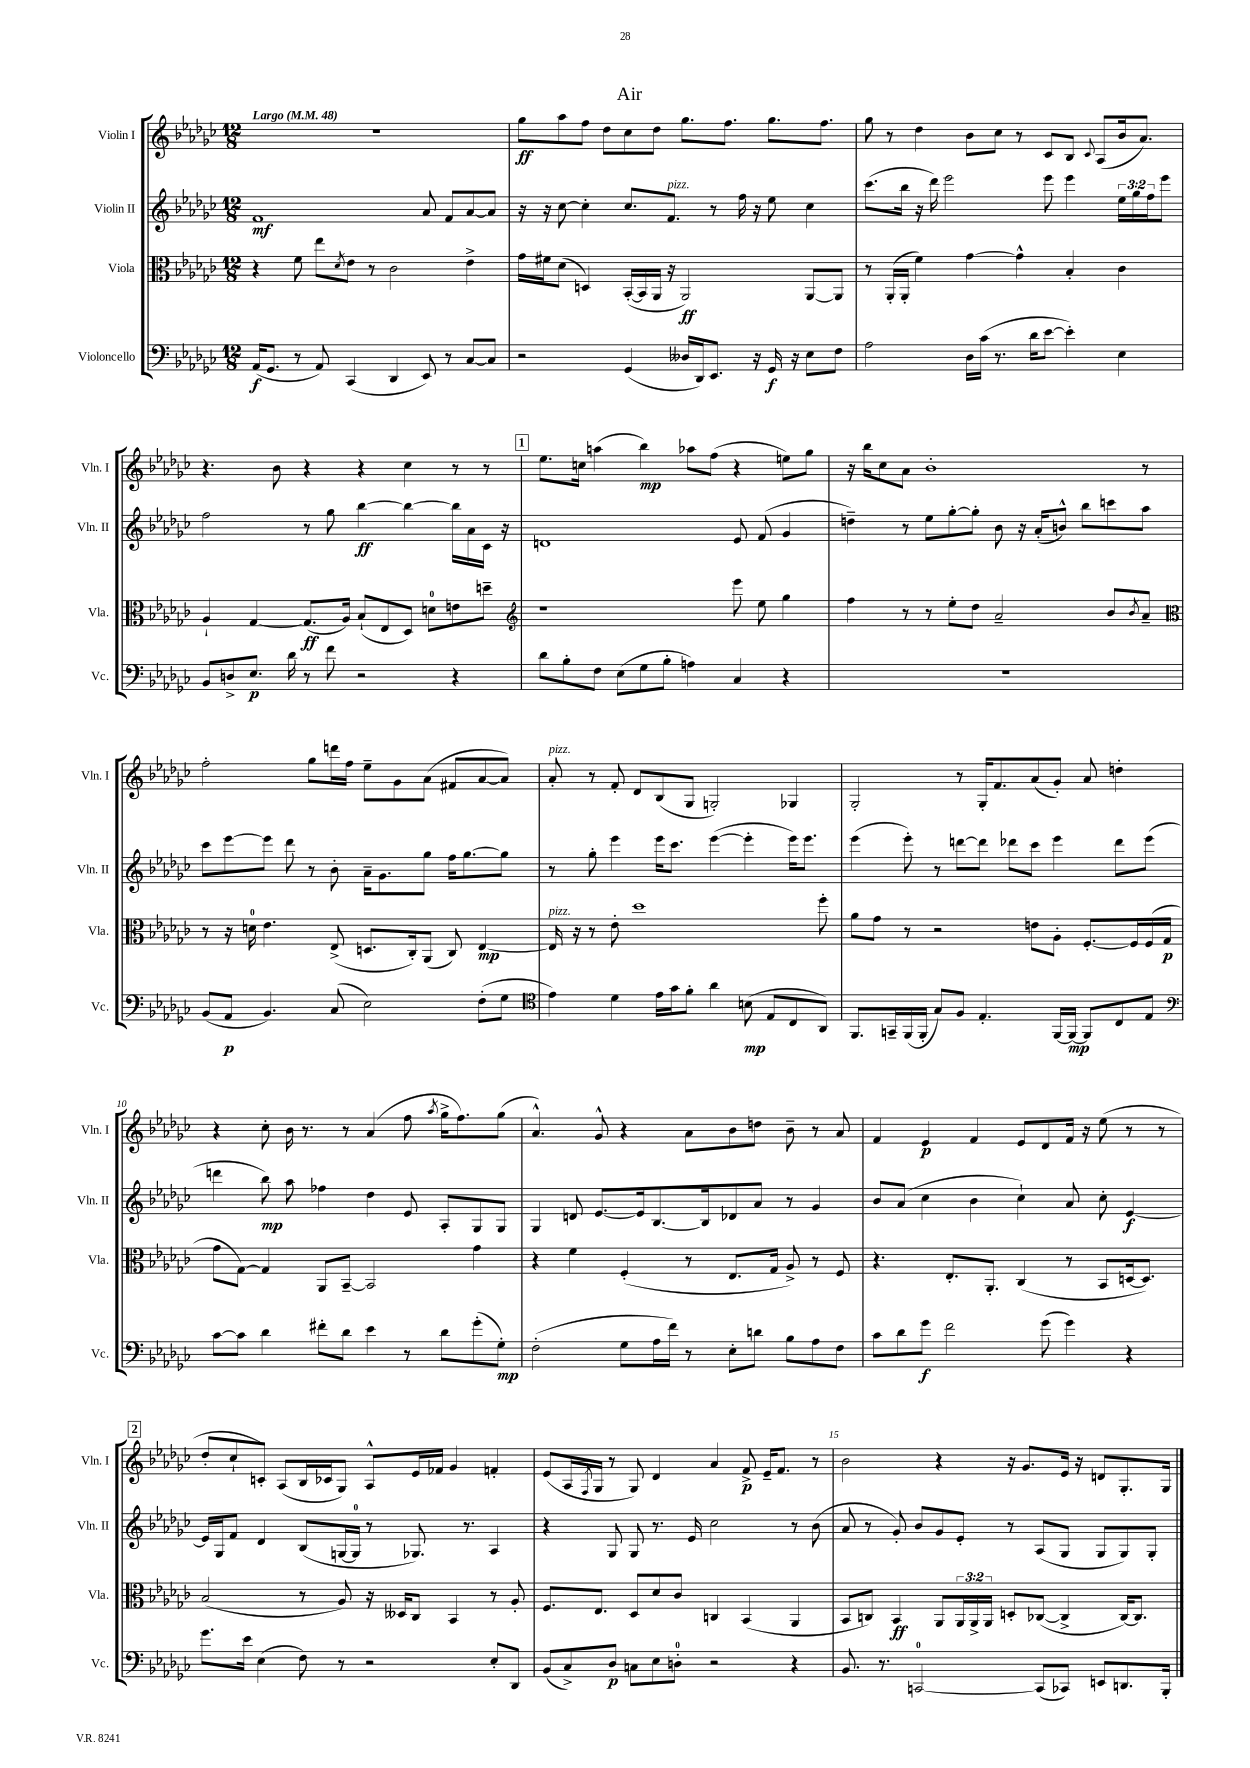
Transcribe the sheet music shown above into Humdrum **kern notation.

**kern	**dynam	**kern	**dynam	**kern	**dynam	**kern	**dynam
*part4	*part4	*part3	*part3	*part2	*part2	*part1	*part1
*staff4	*staff4	*staff3	*staff3	*staff2	*staff2	*staff1	*staff1
*I"Violoncello	*	*I"Viola	*	*I"Violin II	*	*I"Violin I	*
*I'Vc.	*	*I'Vla.	*	*I'Vln. II	*	*I'Vln. I	*
*clefF4	*	*clefC3	*	*clefG2	*	*clefG2	*
*k[b-e-a-d-g-c-]	*	*k[b-e-a-d-g-c-]	*	*k[b-e-a-d-g-c-]	*	*k[b-e-a-d-g-c-]	*
*M12/8	*	*M12/8	*	*M12/8	*	*M12/8	*
*MM48	*	*MM48	*	*MM48	*	*MM48	*
=1	=1	=1	=1	=1	=1	=1	=1
!	!	!	!	!	!	!LO:TX:a:B:t=Largo	!
(16AA-/KL	f	4r	.	1f	mf	1.r	.
8.GG-/J	.	.	.	.	.	.	.
8r	.	8f\	.	.	.	.	.
8AA-/)	.	8ee-\L	.	.	.	.	.
.	.	8qd-/	.	.	.	.	.
(4CC-/	.	8e-\J	.	.	.	.	.
.	.	8r	.	.	.	.	.
4DD-/	.	2c-\	.	.	.	.	.
8EE-/)	.	.	.	8a-/	.	.	.
8r	.	.	.	8f/L	.	.	.
[8C-/L	.	4e-^\	.	[8a-/	.	.	.
8C-/J]	.	.	.	8a-/J]	.	.	.
=2	=2	=2	=2	=2	=2	=2	=2
2r	.	16g-\LL	.	16r	.	8gg-\L	ff
.	.	16f#X\J	.	16r	.	.	.
.	.	(8d-\J	.	[8cc-\	.	8aa-\	.
.	.	4Dn/)	.	4cc-'\]	.	8ff\J	.
.	.	.	.	.	.	8dd-\L	.
(4GG-/	.	([16BB-'/LL	.	8.cc-/L	.	8cc-\	.
.	.	16BB-/]	.	.	.	.	.
.	.	16AA-/JJ	.	.	.	8dd-\J	.
!	!	!	!	!LO:TX:a:i:t=pizz.	!	!	!
.	.	16r	.	8.f/J	.	.	.
16D--X/LL	.	2AA-/)	ff	.	.	8.gg-\L	.
16DD-/J)	.	.	.	.	.	.	.
8.EE-/J	.	.	.	8r	.	.	.
.	.	.	.	.	.	8.ff\J	.
.	.	.	.	16ff\	.	.	.
16r	.	.	.	16r	.	.	.
16GG-/	f	.	.	8ee-\	.	8.gg-\L	.
16r	.	.	.	.	.	.	.
8E-\L	.	[8AA-/L	.	4cc-\	.	.	.
.	.	.	.	.	.	8.ff\J	.
8F\J	.	8AA-/J]	.	.	.	.	.
=3	=3	=3	=3	=3	=3	=3	=3
2A-\	.	8r	.	(8.ccc-\L	.	8gg-\	.
.	.	(16AA-'/LL	.	.	.	8r	.
.	.	16AA-'/JJ	.	16bb-\Jk	.	.	.
.	.	4f\)	.	16r	.	4dd-\	.
.	.	.	.	16ddd-\)	.	.	.
.	.	.	.	2eee-\	.	.	.
16D-\LL	.	[4g-\	.	.	.	8b-\L	.
(16c-\JJ	.	.	.	.	.	.	.
8.r	.	.	.	.	.	8cc-\J	.
.	.	4g-^^\]	.	.	.	8r	.
16d-\KL	.	.	.	.	.	.	.
[8e-\J	.	.	.	8eee-\	.	8c-/L	.
4e-'\])	.	4B-'/	.	4eee-\	.	8B-/J	.
.	.	.	.	.	.	8qqc-/	.
.	.	.	.	.	.	(8A-/L	.
4E-\	.	4c-\	.	24ee-\LL	.	16b-/k	.
.	.	.	.	24gg-\	.	.	.
.	.	.	.	.	.	8.a-/J)	.
.	.	.	.	24ff\J	.	.	.
.	.	.	.	8eee-\J	.	.	.
!!LO:LB:g=z
=4	=4	=4	=4	=4	=4	=4	=4
8BB-/L	.	4A-`/	.	2ff\	.	4.r	.
8Dn^/	.	.	.	.	.	.	.
8.E-/J	p	[4G-/	.	.	.	.	.
.	.	.	.	.	.	8b-\	.
16d-\	.	.	.	.	.	.	.
8r	.	(8.G-/L]	ff	8r	.	4r	.
8f\	.	.	.	8gg-\	.	.	.
.	.	16A-/Jk)	.	.	.	.	.
2r	.	(8B-`/L	.	[4bb-\	ff	4r	.
.	.	8E-/	.	.	.	.	.
.	.	8D-/J)	.	4bb-\_	.	4cc-\	.
.	.	8dn\L	.	.	.	.	.
4r	.	8en\	.	16bb-\LL]	.	8r	.
.	.	.	.	16a-\	.	.	.
.	.	8ddn~\J	.	16c-\JJ	.	8r	.
.	.	.	.	16r	.	.	.
!!LO:REH:place=s1:t=1
=5	=5	=5	=5	=5	=5	=5	=5
*	*	*clefG2	*	*	*	*	*
8d-\L	.	1r	.	1dn	.	8.ee-\L	.
8B-'\	.	.	.	.	.	.	.
.	.	.	.	.	.	16ccn\Jk	.
8F\J	.	.	.	.	.	(4aan\	.
(8E-\L	.	.	.	.	.	.	.
8G-\	.	.	.	.	.	4bb-\)	mp
8B-'\J	.	.	.	.	.	.	.
4An\)	.	.	.	.	.	8aa-X\L	.
.	.	.	.	.	.	(8ff\J	.
4C-/	.	8eee-\	.	8e-/	.	4r	.
.	.	8ee-\	.	(8f/	.	.	.
4r	.	4gg-\	.	4g-/	.	8een\L)	.
.	.	.	.	.	.	8gg-\J	.
=6	=6	=6	=6	=6	=6	=6	=6
1.r	.	4ff\	.	4ddn~\)	.	16r	.
.	.	.	.	.	.	16bb-\KL	.
.	.	.	.	.	.	8cc-\	.
.	.	8r	.	8r	.	8a-\J	.
.	.	8r	.	8ee-\L	.	1b-'	.
.	.	8ee-'\L	.	[8gg-'\	.	.	.
.	.	8dd-\J	.	8gg-'\J]	.	.	.
.	.	2a-~/	.	8b-\	.	.	.
.	.	.	.	16r	.	.	.
.	.	.	.	(16a-'/KL	.	.	.
.	.	.	.	8bn^^/J)	.	.	.
.	.	.	.	8bb-\L	.	.	.
.	.	8b-/L	.	8cccn\	.	.	.
.	.	8qb-/	.	.	.	.	.
.	.	8a-~/J	.	8aa-\J	.	8r	.
!!LO:LB:g=z
=7	=7	=7	=7	=7	=7	=7	=7
*	*	*clefC3	*	*	*	*	*
(8BB-/L	.	8r	.	8ccc-\L	.	2ff'\	.
8AA-/J	p	16r	.	[8eee-\	.	.	.
.	.	16dn\	.	.	.	.	.
4.BB-/)	.	4.e-\	.	8eee-\J]	.	.	.
.	.	.	.	8ddd-\	.	.	.
.	.	.	.	8r	.	8gg-\L	.
(8C-/	.	(8E-^/	.	8b-'\	.	16dddn\L	.
.	.	.	.	.	.	16ff\JJ	.
2E-\)	.	8.Dn/L	.	16a-~\KL	.	8ee-~\L	.
.	.	.	.	8.g-\	.	.	.
.	.	.	.	.	.	8g-\	.
.	.	16C-'/k)	.	.	.	.	.
.	.	(8AA-/J	.	8gg-\J	.	(8a-\J	.
.	.	8C-/)	.	16ff\KL	.	8f#X/L	.
.	.	.	.	[8.gg-\	.	.	.
(8F'\L	.	[4E-/	mp	.	.	[8a-/	.
8G-\J	.	.	.	8gg-\J]	.	8a-/J])	.
=8	=8	=8	=8	=8	=8	=8	=8
*clefC4	*	*	*	*	*	*	*
!	!	!	!	!	!	!LO:TX:a:i:t=pizz.	!
!	!	!LO:TX:a:i:t=pizz.	!	!	!	!	!
4e-\)	.	16E-/]	.	8r	.	8a-'/	.
.	.	16r	.	.	.	.	.
.	.	8r	.	8gg-'\	.	8r	.
4d-\	.	8e-'\	.	4eee-\	.	8f'/	.
.	.	1dd-	.	.	.	8d-/L	.
16e-\LL	.	.	.	16eee-\KL	.	(8B-/	.
16g-\J	.	.	.	8.ccc-\J	.	.	.
8f'\J	.	.	.	.	.	8G-/J	.
4a-\	.	.	.	([4eee-\	.	2Gn'/)	.
(8Bn\	mp	.	.	4eee-'\]	.	.	.
8E-/L	.	.	.	.	.	.	.
8C-/	.	.	.	16eee-\KL)	.	4G-X/	.
.	.	.	.	8.eee-\J	.	.	.
8AA-/J)	.	8ff'\	.	.	.	.	.
=9	=9	=9	=9	=9	=9	=9	=9
8.FF/L	.	8a-\L	.	(4eee-\	.	2G-'/	.
.	.	8g-\J	.	.	.	.	.
16GGn~/L	.	.	.	.	.	.	.
(16FF/	.	8r	.	8eee-'\)	.	.	.
16FF'/JJ	.	.	.	.	.	.	.
8G-/L)	.	2r	.	8r	.	.	.
8F/J	.	.	.	[8dddn\L	.	8r	.
4.E-'/	.	.	.	8ddd\J]	.	16G-'/KL	.
.	.	.	.	.	.	8.f/	.
.	.	.	.	8ddd-X\L	.	.	.
.	.	8en\L	.	8ccc-\J	.	(8a-/	.
[16FF/LL	.	8A-'\J	.	4eee-\	.	8g-'/J)	.
16FF/JJ_	mp	.	.	.	.	.	.
8FF/L]	.	[8.F'/L	.	.	.	8a-/	.
8C-/	.	.	.	8ddd-\L	.	4ddn'\	.
.	.	16F/L]	.	.	.	.	.
8E-/J	.	(16F/	.	(8eee-\J	.	.	.
.	.	16G-/JJ	p	.	.	.	.
!!LO:LB:g=z
=10	=10	=10	=10	=10	=10	=10	=10
*clefF4	*	*	*	*	*	*	*
[8c-\L	.	8g-\L	.	4dddn\	.	4r	.
8c-\J]	.	[8G-\J)	.	.	.	.	.
4d-\	.	4G-/]	.	8bb-\)	mp	8cc-'\	.
.	.	.	.	8aa-\	.	16b-\	.
.	.	.	.	.	.	8.r	.
8f#X'\L	.	8AA-/L	.	4ff-X\	.	.	.
8d-\J	.	[8BB-~/J	.	.	.	8r	.
4e-\	.	2BB-/]	.	4dd-\	.	(4a-/	.
8r	.	.	.	8e-/	.	8ff\	.
.	.	.	.	.	.	8qaa-/	.
8d-\L	.	.	.	8A-'/L	.	16gg-^\KL	.
.	.	.	.	.	.	8.ff\)	.
(8g-'\	.	4g-\	.	8G-/	.	.	.
8G-'\J)	mp	.	.	8G-/J	.	(8gg-\J	.
=11	=11	=11	=11	=11	=11	=11	=11
(2F'\	.	4r	.	4G-/	.	4.a-^^/)	.
.	.	4f\	.	8dn/	.	.	.
.	.	.	.	[8.e-/L	.	8g-^^/	.
8G-\L	.	(4F'/	.	.	.	4r	.
.	.	.	.	16e-/k]	.	.	.
16A-\L	.	.	.	[8.B-/	.	.	.
16f\JJ)	.	.	.	.	.	.	.
8r	.	8r	.	.	.	8a-\L	.
.	.	.	.	16B-/k]	.	.	.
8E-'\L	.	8.E-/L	.	8d-X/	.	8b-\	.
8dn\J	.	.	.	8a-/J	.	8ddn\J	.
.	.	16G-/Jk	.	.	.	.	.
8B-\L	.	8A-^/)	.	8r	.	8b-~\	.
8A-\	.	8r	.	4g-/	.	8r	.
8F\J	.	8F/	.	.	.	8a-/	.
=12	=12	=12	=12	=12	=12	=12	=12
8c-\L	.	4.r	.	8b-/L	.	4f/	.
8d-\	.	.	.	(8a-/J	.	.	.
8g-\J	f	.	.	4cc-\	.	4e-/	p
2f\	.	8.E-'/L	.	.	.	.	.
.	.	.	.	4b-\	.	4f/	.
.	.	8.AA-'/J	.	.	.	.	.
.	.	(4C-/	.	4cc-`\)	.	8e-/L	.
(8g-\	.	.	.	.	.	8d-/	.
4g-\)	.	8r	.	8a-/	.	16f/Jk	.
.	.	.	.	.	.	16r	.
.	.	8BB-/L	.	8cc-'\	.	(8ee-\	.
4r	.	[16Dn/k	.	[4e-/	f	8r	.
.	.	8.D/J])	.	.	.	.	.
.	.	.	.	.	.	8r	.
!!LO:LB:g=z
!!LO:REH:place=s1:t=2
=13	=13	=13	=13	=13	=13	=13	=13
8.g-\L	.	(2B-/	.	16e-/LL]	.	8dd-'/L	.
.	.	.	.	16G-/J	.	.	.
.	.	.	.	8f/J	.	8cc-`/	.
16e-\Jk	.	.	.	.	.	.	.
(4E-\	.	.	.	4d-/	.	8cn'/J)	.
.	.	.	.	.	.	(8A-/L	.
8F\)	.	8r	.	(8B-/L	.	16B-/L	.
.	.	.	.	.	.	16c-X/J	.
8r	.	8A-/)	.	[16Gn/L	.	8G-/J)	.
.	.	.	.	16G/JJ]	.	.	.
2r	.	16r	.	8r	.	8A-^^/L	.
.	.	16D--X/KL	.	.	.	.	.
.	.	8C-/J	.	8.G-X/)	.	16e-/L	.
.	.	.	.	.	.	16f-X/JJ	.
.	.	4BB-/	.	.	.	4g-/	.
.	.	.	.	8.r	.	.	.
8E-'/L	.	8r	.	4A-/	.	4fn'/	.
8DD-/J	.	8A-'/	.	.	.	.	.
=14	=14	=14	=14	=14	=14	=14	=14
(8BB-/L	.	8.F/L	.	4r	.	(8e-/L	.
8C-^/)	.	.	.	.	.	16A-/L	.
.	.	.	.	.	.	8qF/	.
.	.	8.E-/J	.	.	.	16G-/JJ	.
8D-/J	p	.	.	8G-/	.	8r	.
8Cn\L	.	8D-/L	.	8G-/	.	8G-/)	.
8E-\	.	8d-/	.	8.r	.	4d-/	.
8Dn'\J	.	8c-/J	.	.	.	.	.
.	.	.	.	16e-/	.	.	.
2r	.	4Cn/	.	2cc-\	.	4a-/	.
.	.	(4BB-/	.	.	.	8f^/	p
.	.	.	.	.	.	16e-~/KL	.
.	.	.	.	.	.	8.f/J	.
4r	.	4AA-/	.	8r	.	.	.
.	.	.	.	(8b-\	.	8r	.
=15	=15	=15	=15	=15	=15	=15	=15
8.BB-/	.	8BB-/L	.	8a-/	.	2b-\	.
.	.	8Cn/J)	.	8r	.	.	.
8.r	.	.	.	.	.	.	.
.	.	4BB-/	ff	8g-'/)	.	.	.
[2CCn/	.	.	.	8b-/L	.	.	.
.	.	8AA-/L	.	8g-/	.	4r	.
.	.	24AA-/L	.	8e-'/J	.	.	.
.	.	24AA-^/	.	.	.	.	.
.	.	24AA-/JJ	.	.	.	.	.
.	.	8Dn'/L	.	8r	.	16r	.
.	.	.	.	.	.	8.g-/L	.
(8CC/L]	.	([8C-X/J	.	(8A-/L	.	.	.
8CC-X/J)	.	4C-^/]	.	8G-/J	.	16e-/Jk	.
.	.	.	.	.	.	16r	.
8EEn/L	.	.	.	8G-/L	.	8dn/L	.
8.DDn/	.	[16C-/KL)	.	8G-/)	.	8.G-'/	.
.	.	8.C-/J]	.	.	.	.	.
.	.	.	.	8G-'/J	.	.	.
16BBB-'/Jk	.	.	.	.	.	16G-/Jk	.
==	==	==	==	==	==	==	==
*-	*-	*-	*-	*-	*-	*-	*-
